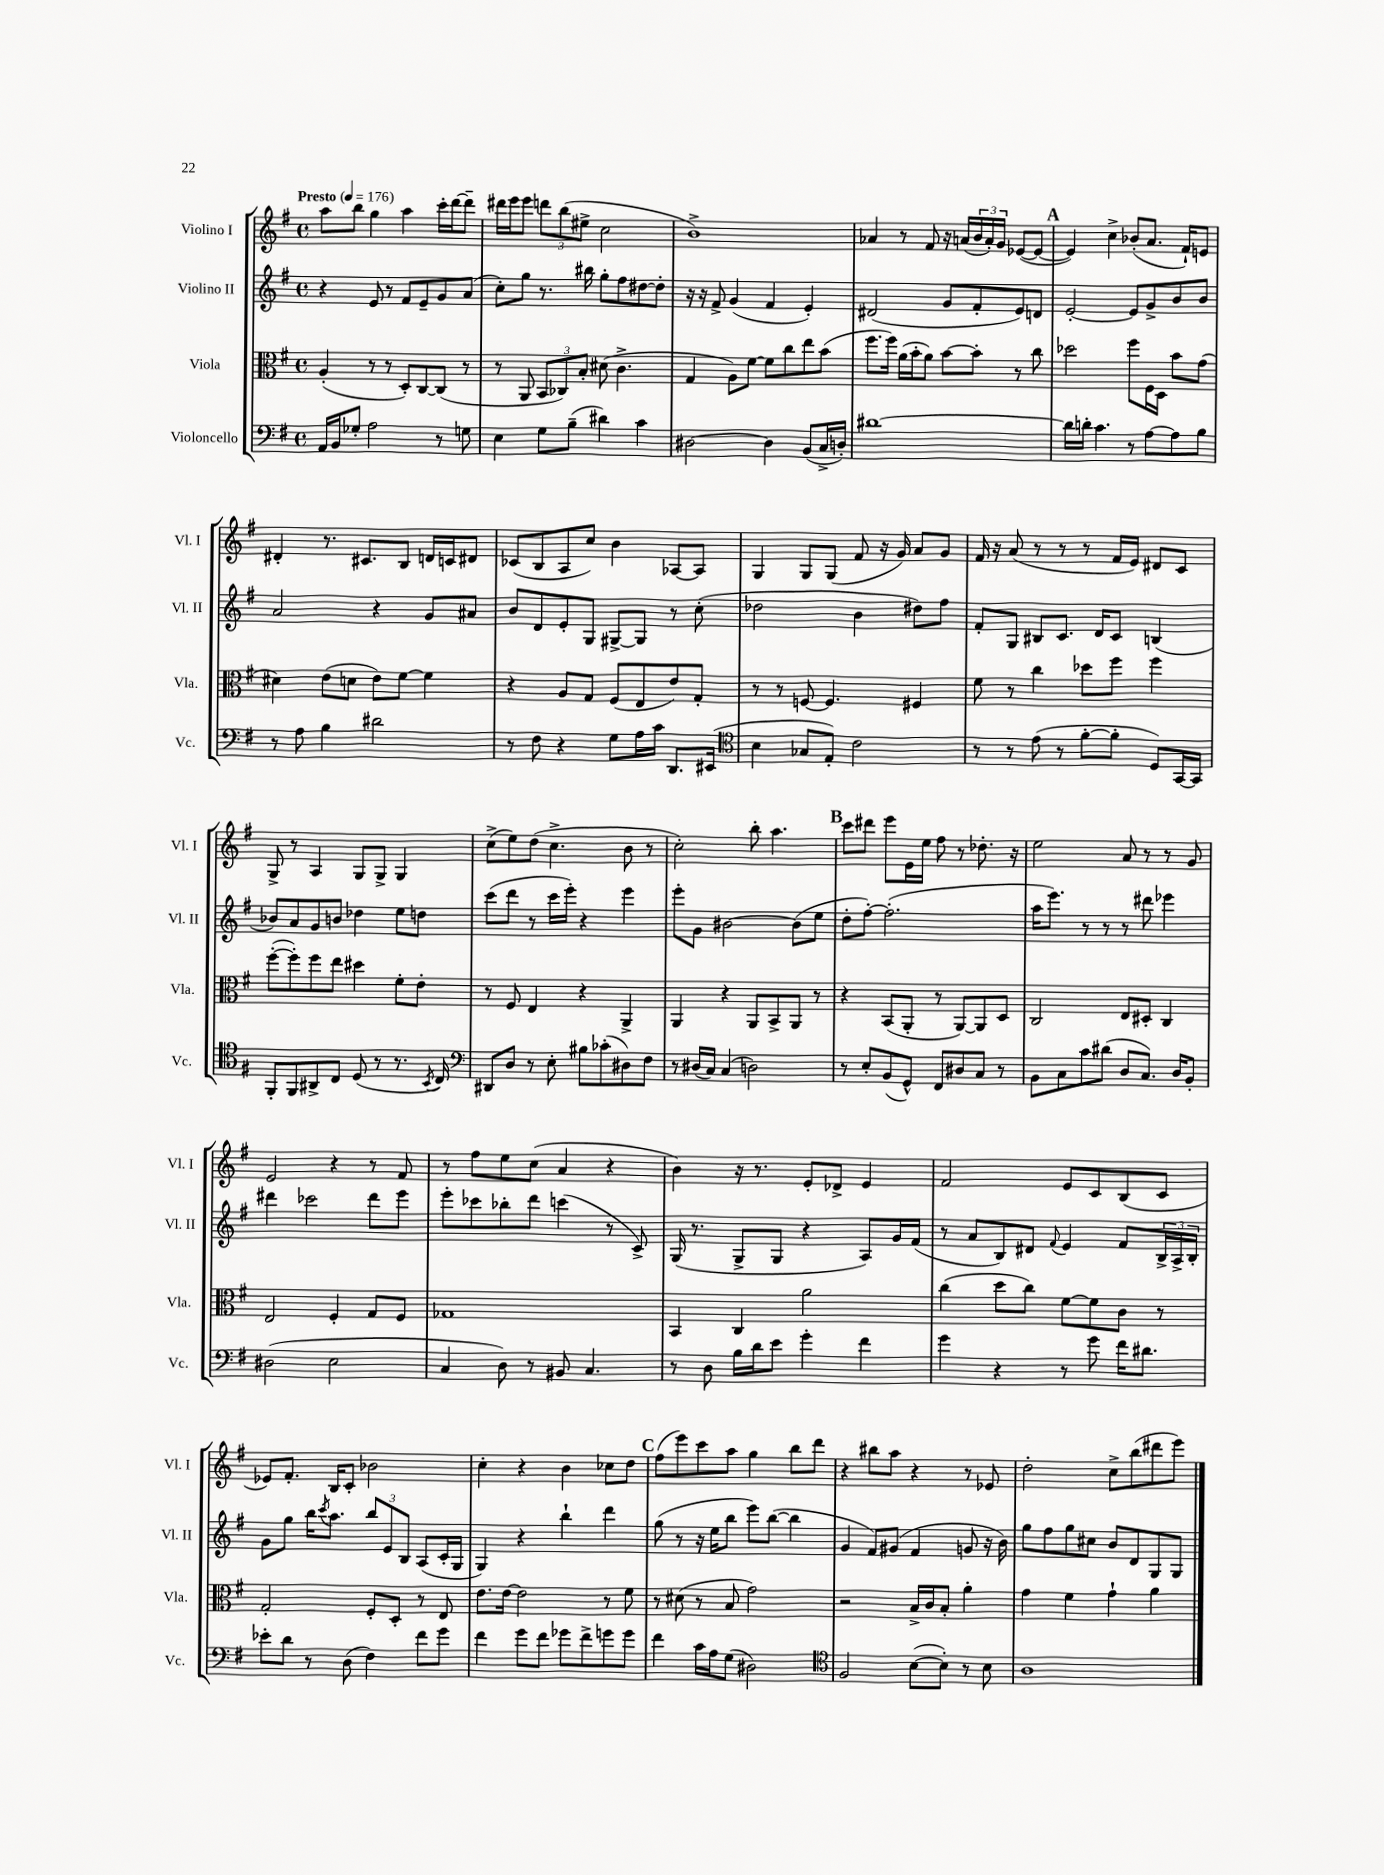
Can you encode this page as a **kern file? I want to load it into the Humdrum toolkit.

**kern	**kern	**kern	**kern
*staff4	*staff3	*staff2	*staff1
*clefF4	*clefC3	*clefG2	*clefG2
*k[f#]	*k[f#]	*k[f#]	*k[f#]
*M4/4	*M4/4	*M4/4	*M4/4
*met(c)	*met(c)	*met(c)	*met(c)
*MM176	*MM176	*MM176	*MM176
16AA/LL	(4A'/	4r	8aa\L
16BB/J	.	.	.
8G-'/J	.	.	8bb\J
2A\	8r	8e/	4gg\
.	8r	8r	.
.	8D'/L)	8f#/L	4aa\
.	[8C/	8e~/	.
8r	(8C/]J	8g/	16ccc'\LL
.	.	.	[16ddd\J
8G\	8r	(8a/J	8ddd~\]J
=	=	=	=
4E\	8r	8cc'\L)	16ddd#\LL
.	.	.	16eee\J
.	8AA/	8gg\J	8eee\J
8G\L	12BB/L	8.r	12ddd\L
.	12C-/)	.	(12bb\
(8B~\J	.	.	.
.	12B'/J	.	12ee#^\J
.	.	16bb#\	.
4d#\)	(8d#\	8gg'\L	2cc\
.	4.c^\	8ff#\	.
4c\	.	[8dd#\	.
.	.	8dd#'\]J	.
=	=	=	=
[2D#\	4G/	16r	1b^)
.	.	16r	.
.	.	8f#^/	.
.	8A\L)	(4g/	.
.	[8f#\J	.	.
4D#\]	8f#\]L	4f#/	.
.	8cc\	.	.
(8BB/L	8ee\	4e'/)	.
16C^/L	(8b\J	.	.
16D'/JJ)	.	.	.
=	=	=	=
[1d#	8.ff#\L	(2d#/	4a-/
.	16ff#\Jk)	.	.
.	(16a\LL	.	8r
.	16b'\J	.	.
.	8a\J)	.	8f#/
.	[8b\L	8g/L	16r
.	.	.	(16a/LL
.	8b'\]J	8f#'/	24b/
.	.	.	24a'/)
.	.	.	24g/JJ
.	8r	8e/)	([8e-/L
.	8cc\	8d/J	8e-/_J
=	=	=	=
16d#\]LL	2dd-\	[2e'/	4e-/])
16d'\JJ	.	.	.
4.c\	.	.	.
.	.	.	4cc^\
8r	8ff#\L	8e/]L	(8b-'/L
[8A\L	16F#\L	8g^/	8.a/J
.	16D\JJ	.	.
8A\]	8b\L	8b/	.
.	.	.	16f#`/LK)
8B\J	(8g\J	8b/J	8e/J
=	=	=	=
8r	4d#\)	2a/	4d#'/
8A\	.	.	.
4B\	(8e\L	.	8.r
.	8d\J	.	.
.	.	.	8.c#/L
2d#\	8e\L)	4r	.
.	[8f#\J	.	8B/J
.	4f#\]	8g/L	16d/LL
.	.	.	16c/J
.	.	8a#/J	8d#/J
=	=	=	=
8r	4r	8b/L	(8c-/L
8F#\	.	8d/	8B/
4r	8A/L	8e'/	8A/
.	8G/J	8G/J	8cc/J)
8G\L	(8F#/L	[8G#^/L	4b\
16A\L	8E/	8G#/]J	.
16c\JJ	.	.	.
8.DD/L	8e/)	8r	[8A-/L
.	8G'/J	(8cc'\	8A-/]J
(16EE#/Jk	.	.	.
=	=	=	=
*clefC4	*	*	*
4B\	8r	2dd-\	4G/
.	8r	.	.
8G-/L	[8F/	.	8G/L
8E'/J)	4.F/]	.	(8G/J
2c\	.	4b\	8f#/
.	.	.	16r
.	.	.	16g/)
.	4F#/	8dd#\L)	8a/L
.	.	8ff#\J	8g/J
=	=	=	=
8r	8f#\	8f#'/L	16f#/
.	.	.	16r
8r	8r	8G/J	(8a/
(8e\	4cc\	8B#/L	8r
8r	.	8.c/J	8r
[8f#'\L	8dd-\L	.	8r
.	.	16d/LK	.
8f#'\]J	8ff#\J	8c/J	16f#/LL
.	.	.	16e/JJ)
8D/L)	4ff#\	(4B/	8d#/L
[16GG/L	.	.	8c/J
16GG/]JJ	.	.	.
=	=	=	=
8FF#'/L	([8ff#'\L	8b-/L)	8G^/
8FF#/	8ff#'\])	8a/	8r
8AA#^/	8ff#\	8g/	4A/
8C/J	8ee\J	8b/J	.
(8D/	4dd#\	4dd-\	8G/L
8r	.	.	8G^/J
8.r	8f#'\L	8ee\L	4G/
.	8e'\J	8dd\J	.
8qBB/	.	.	.
16C/)	.	.	.
=	=	=	=
*clefF4	*	*	*
8DD#/L	8r	(8ccc\L	(8cc^\L
8D/J	8F#/	8ddd\J	8ee\)
8r	4E/	8r	(8dd\J
8E'\	.	16ccc\LL	4.cc^\
.	.	16eee'\JJ)	.
8B#\L	4r	4r	.
(8c-'\	.	.	.
8D#\)	4AA^/	4eee\	8b\
8F#\J	.	.	8r
=	=	=	=
8r	4AA/	8eee'\L	2cc'\)
(16D#/LL	.	8g\J	.
16C/JJ)	.	.	.
(4C/	4r	[2b#\	.
2D\)	8AA/L	.	8bb'\
.	8BB^/	.	4.aa\
.	8AA/J	(8b#\]L	.
.	8r	8ee\J	.
=	=	=	=
8r	4r	8dd'\L	8ccc\L
8E'/L	.	[8ff#'\J)	8ddd#\J
(8BB/	(8BB/L	(2.ff#'\]	8eee\L
8GG^^/J)	8AA'/J	.	16e\L
.	.	.	16ee\JJ
8FF#/L	8r	.	8ff#\
8D#/	[8AA/L)	.	8r
8C/J	8AA/]	.	8.dd-'\
8r	8D/J	.	.
.	.	.	16r
=	=	=	=
8BB\L	2C/	16aa\LK	2ee\
.	.	8.eee\J)	.
8C\	.	.	.
8c\	.	8r	.
(8d#\J	.	8r	.
8D/L	8E/L	8r	8a/
8.C/J)	8D#'/J	8ddd#\	8r
.	4C/	4eee-\	8r
16D/LK	.	.	.
8BB'/J	.	.	8g/
=	=	=	=
(2D#\	2E/	4ddd#\	2e/
.	.	2ccc-\	.
2E\	4F#'/	.	4r
.	8G/L	8ddd#\L	8r
.	8F#/J	8eee\J	8f#/
=	=	=	=
4C/	1G-	8eee'\L	8r
.	.	8ccc-\	8ff#\L
8D\)	.	8bb-'\	8ee\
8r	.	8ddd\J	(8cc\J
8BB#/	.	(4ccc\	4a/
4.C/	.	.	.
.	.	8r	4r
.	.	8c^/)	.
=	=	=	=
8r	4BB/	(16G/	4b\)
.	.	8.r	.
8D\	.	.	.
16B\LL	4C/	8G^/L	16r
16d\J	.	.	8.r
8e\J	.	8G/J	.
4g'\	2a\	4r	8e'/L
.	.	.	8d-^/J
4f#\	.	8A/L)	4e/
.	.	16g/L	.
.	.	(16f#/JJ	.
=	=	=	=
4g\	(4cc\	8r	2f#/
.	.	8a/L	.
4r	8dd\L	8B/)	.
.	8cc\J)	8d#/J	.
.	.	8qqf#/	.
8r	[8f#\L	4e/	8e/L
8g\	8f#\]	.	8c/
16f#\LK	8c\J	8f#/L	(8B/
8.d#\J	.	.	.
.	8r	24B^/L	8c/J
.	.	24A^/	.
.	.	24B'/JJ	.
=	=	=	=
8e-'\L	2G'/	8g\L	8e-/L)
8d\J	.	8gg\J	8.f#'/J
8r	.	16bb\LK	.
.	.	8qccc/	.
.	.	8.aa\J	16B/LK
(8D\	.	.	8c'/J
4F#\)	8F#'/L	12bb/L	2b-\
.	.	12e/	.
.	8D'/J	.	.
.	.	12B/J	.
8f#\L	8r	(8A/L	.
8g\J	8E/	16c'/L	.
.	.	16G/JJ	.
=	=	=	=
4f#\	8.e\L	4G/)	4cc'\
.	[16e\Jk	.	.
8g\L	2e\]	4r	4r
8f#\J	.	.	.
8g-\L	.	4bb`\	4b\
8f#^\	.	.	.
8g\	8r	4ddd\	8cc-\L
8g\J	8f#\	.	8dd\J
=	=	=	=
4f#\	8r	(8gg\	(8ff#\L
.	(8d#\	8r	8eee\)
16c\LL	8r	16r	8ccc\
16A\J	.	16ee\LK	.
(8G\J	8B/	8bb\J	8aa\J
2D#\)	2g\)	8eee\L)	4gg\
.	.	([8bb\J	.
.	.	4bb\]	8bb\L
.	.	.	8ddd\J
=	=	=	=
*clefC4	*	*	*
2F#/	2r	4g/	4r
.	.	8f#/L)	8bb#\L
.	.	(8g#/J	8aa\J
([8B\L	16B^/LL	4f#/	4r
.	16c/J	.	.
8B'\]J)	8B'/J	.	.
8r	4a'\	8g/	8r
8B\	.	16r	8e-/
.	.	16b\)	.
=	=	=	=
1A	4g\	8gg\L	2dd'\
.	.	8ff#\	.
.	4f#\	8gg\	.
.	.	8cc#\J	.
.	4g`\	8b/L	8cc^\L
.	.	8d/	(8bb\
.	4a\	8G/	8ddd#\
.	.	8G/J	8eee\J)
==	==	==	==
*-	*-	*-	*-
